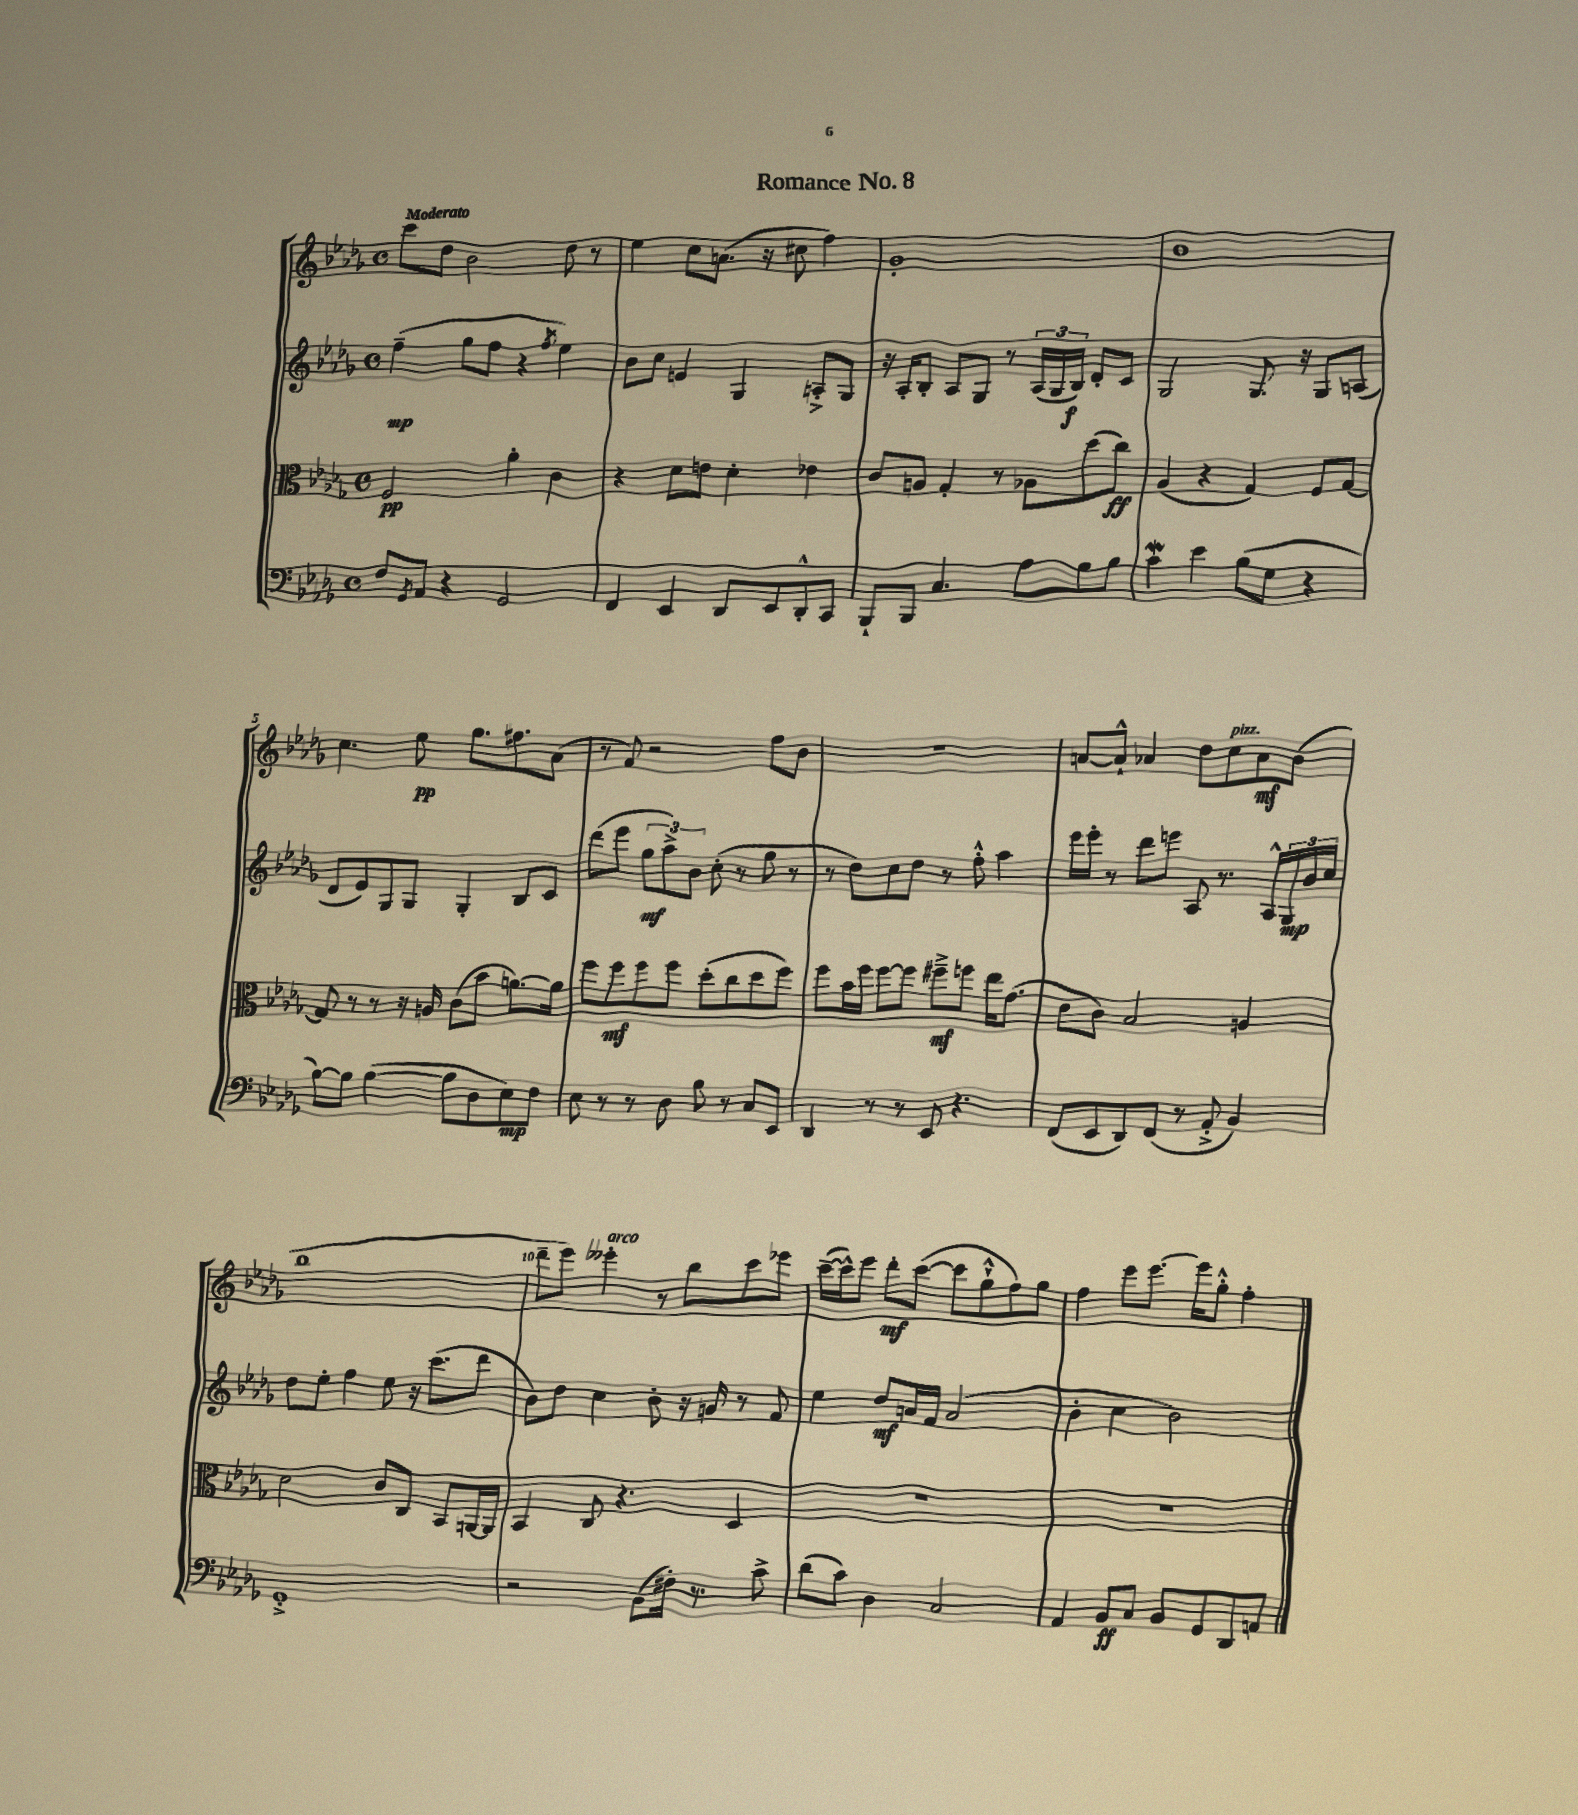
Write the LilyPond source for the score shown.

\header { title = "Romance No. 8" }
<<
\new StaffGroup <<
\new Staff = "s0" {
    \clef treble \key des \major \defaultTimeSignature \time 4/4 \tempo "Moderato"
    c'''8 des''8 bes'2 des''8 r8 |
    ees''4 c''8 a'8.( r16 cis''8 f''4) |
    ges'1-. |
    bes'1 |
    c''4. ees''8\pp ges''8. fis''8. aes'8( |
    r8 f'8) r2 f''8 bes'8 |
    r1 |
    a'8~ a'8-!-^ aes'4 des''8 c''8^\markup { \italic "pizz." } aes'8\mf bes'8( |
    bes''1 |
    des'''8-- ees'''8) eeses'''4-.^\markup { \italic "arco" } r8 bes''8 c'''8 ees'''8 |
    c'''16~--( c'''16-^) ees'''8 des'''8-.\mf c'''8~( c'''8 ges''8-!-^ f''8) ges''8 |
    f''4 ees'''8 ees'''8.~ ees'''16 ges''8-.-^ f''4-. \bar "|." |
}
\new Staff = "s1" {
    \clef treble \key des \major \defaultTimeSignature \time 4/4
    f''4--\mp( ges''8 f''8 r4 \acciaccatura { f''8 } ees''4) |
    bes'8 c''8 e'4 ges4 a8-.-> ges8 |
    r16 aes16-. bes8-. aes8 ges8 r8 \tuplet 3/2 { aes16( ges16 bes16\f) } des'8-. c'8 |
    ges2 ges8. r16 ges8 a8( |
    des'8 ees'8) ges8 ges8 ges4-. bes8 c'8 |
    des'''8( ees'''8 \tuplet 3/2 { ges''8\mf aes''8->) bes'8 } c''8-.( r8 ges''8 r8 |
    r8 des''8) c''8 des''8 r8 f''8-.-^ aes''4 |
    ees'''16 ees'''16-. r8 des'''8 e'''8 aes8 r8. aes16-^ \tuplet 3/2 { ges16\mp bes'16 c''16 } |
    des''8 ees''8-. f''4 ees''8 r16 c'''8.( des'''8 |
    bes'8) des''8 c''4 bes'8-. r16 g'16 r8 f'8 |
    ees''4 des''8\mf a'16 f'16 a'2( |
    bes'4-. c''4 bes'2) \bar "|." |
}
\new Staff = "s2" {
    \clef alto \key des \major \defaultTimeSignature \time 4/4
    f2\pp aes'4-. c'4 |
    r4 des'8 e'8 des'4-. ees'4 |
    c'8 a8 ges4-. r8 aes8 des''8( c''8\ff) |
    aes4( r4 ges4) f8 ges8~ |
    ges8 r8 r8 r16 a16 c'8( bes'8 a'8.~) a'16 |
    f''8 f''8\mf f''8 f''8 des''8-.( c''8 des''8 f''8) |
    f''8 bes'16 f''16 f''8~ f''8 fis''8--->\mf f''8 ees''16 ges'8.( |
    ees'8 c'8) bes2 a4 |
    des'2 c'8 c8 bes,8 a,16~ a,16 |
    bes,4 c8 r4. des4 |
    R1 |
    R1 \bar "|." |
}
\new Staff = "s3" {
    \clef bass \key des \major \defaultTimeSignature \time 4/4
    f8 \acciaccatura { ges,8 } aes,8 r4 ges,2 |
    f,4 ees,4 des,8 ees,8 des,8-.-^ c,8 |
    bes,,8-! bes,,8 c4. aes8 bes8 bes8 |
    c'4\mordent ees'4 bes8( ges8 r4 |
    bes8~) bes8 bes4~( bes8 des8 ees8\mp) f8 |
    ees8 r8 r8 des8 bes8 r8 c8 ees,8 |
    des,4 r8 r8 ees,8 r4. |
    f,8( ees,8 des,8) f,8( r8 aes,8-.-> bes,4) |
    ges,1-.-> |
    r2 bes,8( fis16-.) r8. c'8-> |
    des'8( c'8) des4 c2 |
    aes,4 bes,8\ff c8 bes,8 ges,8 des,8 a,8 \bar "|." |
}
>>
>>
\layout { \context { \Score \override BarNumber.break-visibility = ##(#f #t #t) barNumberVisibility = #(every-nth-bar-number-visible 5) } }
